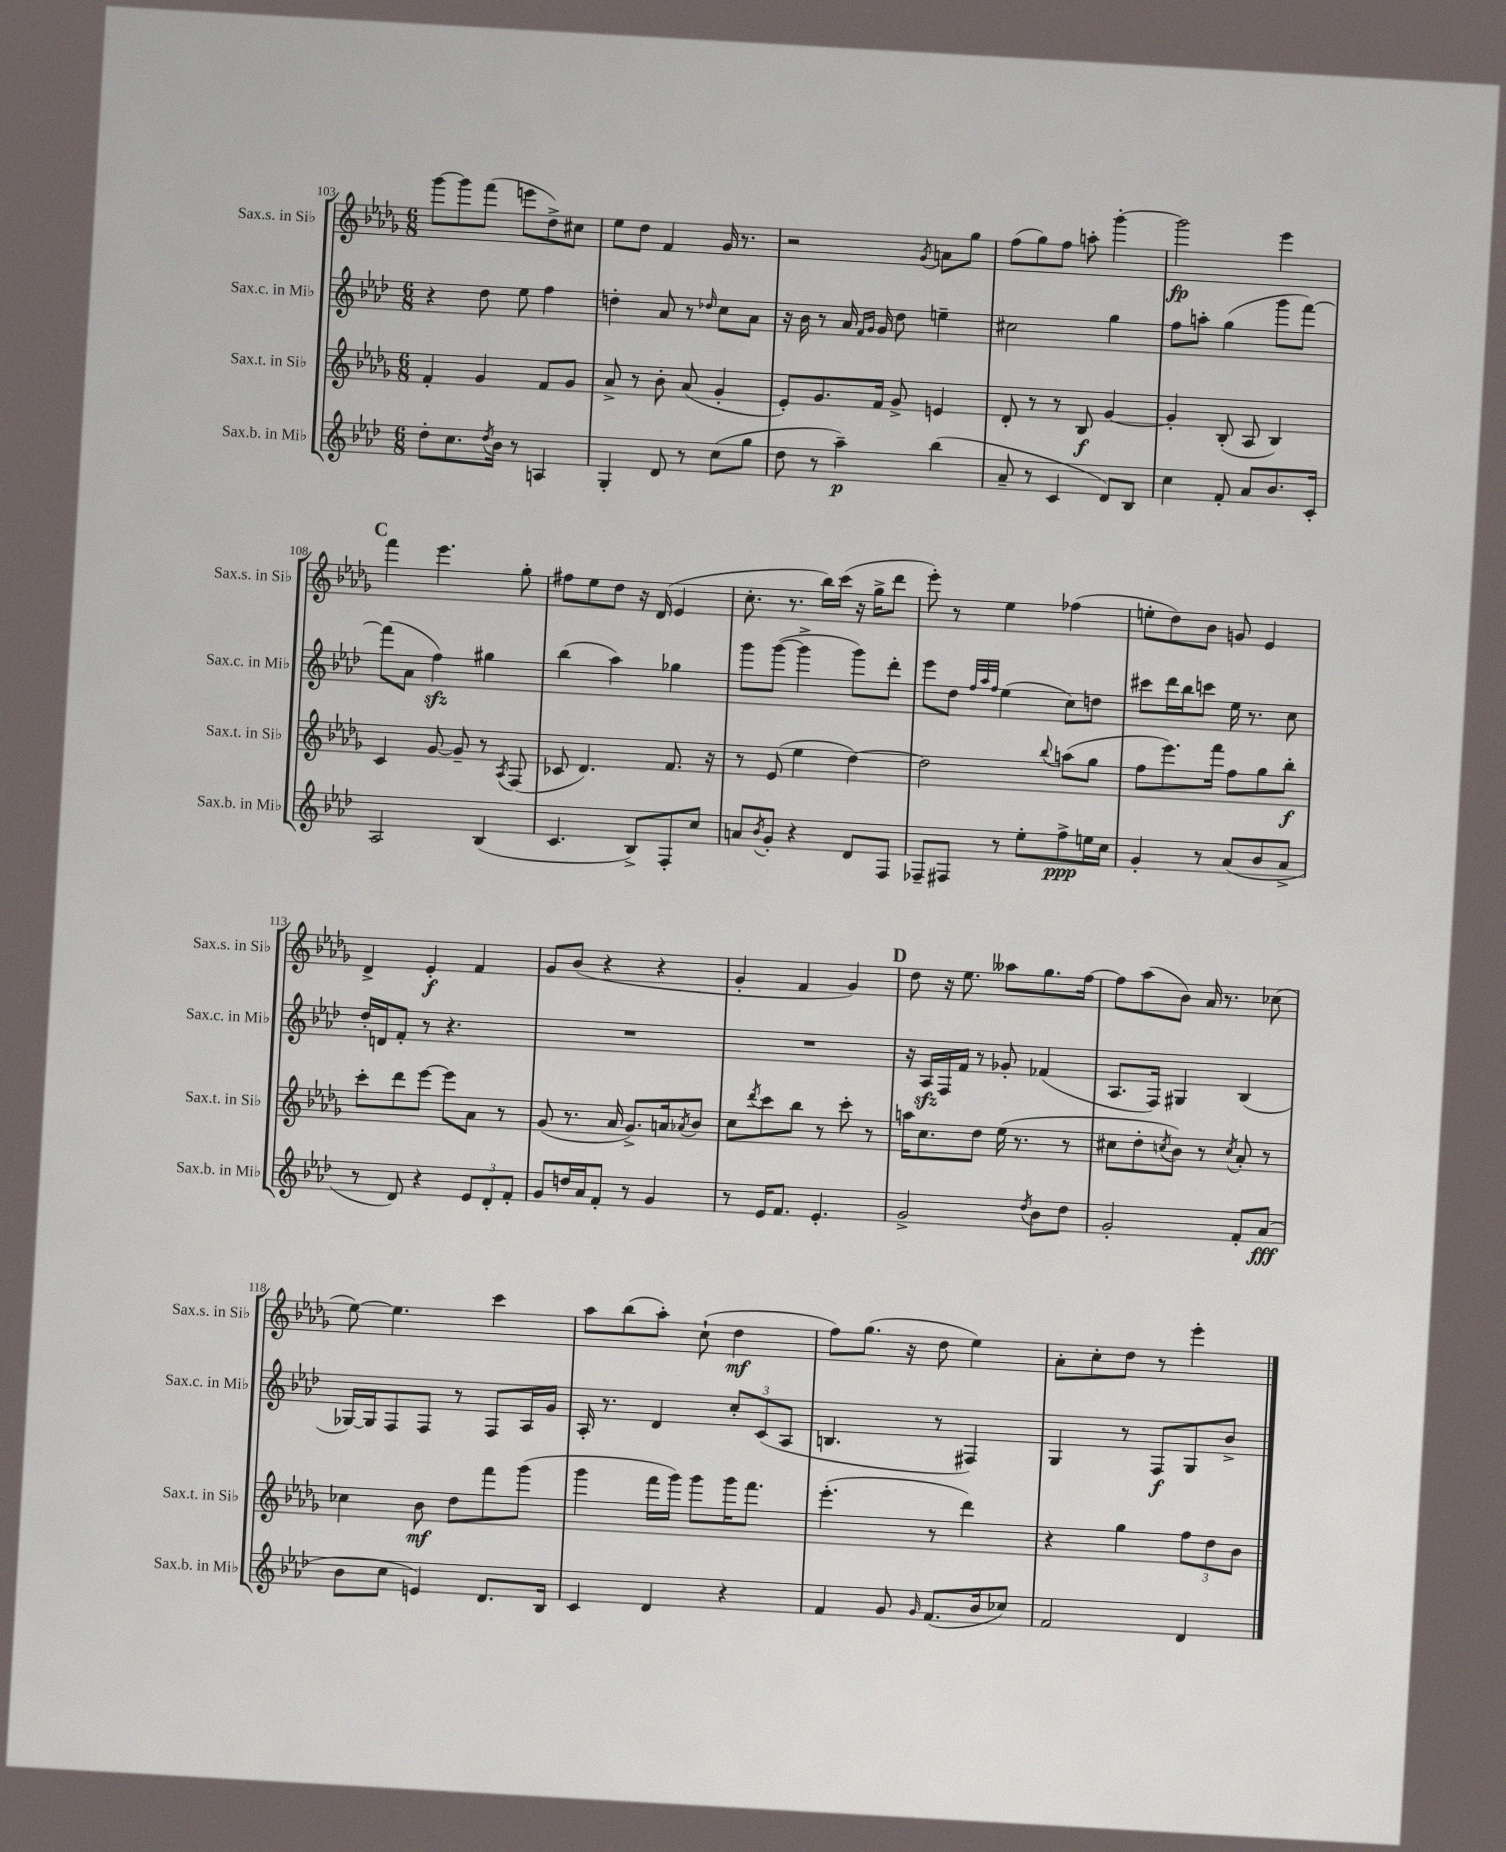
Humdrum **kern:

**kern	**kern	**kern	**kern
*staff4	*staff3	*staff2	*staff1
*clefG2	*clefG2	*clefG2	*clefG2
*k[b-e-a-d-]	*k[b-e-a-d-g-]	*k[b-e-a-d-]	*k[b-e-a-d-g-]
*M6/8	*M6/8	*M6/8	*M6/8
8dd-'	4f'	4r	[8ggg-
8.cc	.	.	8ggg-]
.	4g-	8dd-	(8fff
8qdd-	.	.	.
16b-	.	.	.
8r	.	8ee-	8eee
4A	8f	4ff	8dd-^)
.	8g-	.	8cc#
=	=	=	=
4G'	8a-^	4dd'	8ee-
.	8r	.	8dd-
8d-	8b-'	8a-	4f
8r	(8a-	8r	.
.	.	16qqdd-	.
(8cc	4g-'	8cc	16g-
.	.	.	8.r
8gg	.	8a-	.
=	=	=	=
8dd-	8e-')	16r	2r
.	.	16b-	.
8r	8.g-	8r	.
4aa-~)	.	16a-	.
.	.	16qqf	.
.	.	16qqg	.
.	16f	16g	.
.	8g-^	8dd-	.
.	.	.	8qg-
(4bb-	4e	4ee~	8a
.	.	.	8gg-
=	=	=	=
8a-~	8d-'	2cc#	(8ff
8r	8r	.	8gg-)
4c	8r	.	8ff
.	8B-	.	8aa'
8d-)	[4g-	4gg	[4ggg-'
8B-	.	.	.
=	=	=	=
4cc	4g-']	8ff	2ggg-]
.	.	8aa'	.
8f'	(8B-'	(4gg	.
8a-	8A-	.	.
8.b-	4B-)	8ggg	4eee-
.	.	[8fff)	.
16c'	.	.	.
=	=	=	=
2A-	4c	(8fff]	4fff
.	.	8a-	.
.	[8g-	4ff)	4.eee-
.	8g-~]	.	.
(4B-	8r	4gg#	.
.	8qA-	.	.
.	(8F	.	8gg-'
=	=	=	=
4.c	8c-	(4bb-	8ff#
.	4.d-)	.	8ee-
.	.	4aa-)	8dd-
8B-^)	.	.	16r
.	.	.	(16d-
8F'	8.f	4gg-	4e-
8cc	.	.	.
.	16r	.	.
=	=	=	=
8a	8r	8ggg	8.cc'
8qb-	.	.	.
8g'	(8e-	([8ggg	.
.	.	.	8.r
4r	4ee-	4ggg^]	.
.	.	.	16bb-)
.	.	.	(16ccc
8d-	[4dd-)	8ggg)	16r
.	.	.	16gg-^
8F	.	8ddd-'	8ddd-
=	=	=	=
8F-~	2dd-]	8eee-	8eee-')
8F#	.	8dd-	8r
.	.	32qqff	.
.	.	32qqaa-	.
.	.	32qqff	.
8r	.	(4ee-	4ee-
8ee-'	.	.	.
.	8qqbb-	.	.
8ff^	(8aa	8cc)	(4ff-
16ee	8gg-	8dd	.
16cc	.	.	.
=	=	=	=
4g'	8ff	8ccc#	8ee'
.	8.eee-)	16ddd-	8dd-)
.	.	16bb-	.
8r	.	8ccc	8b-
.	16fff	.	.
(8a-	8ff	16ee-	8g
.	.	8.r	.
8b-	8gg-	.	4e-
8a-^	8bb-'	8cc	.
=	=	=	=
8r	8ccc'	16dd-'	4d-^
.	.	16d	.
8d-)	8ddd-	8f'	.
4r	[8eee-	8r	4e-'
.	8eee-]	4.r	.
12e-	8a-	.	4f
12d-'	.	.	.
.	8r	.	.
12f'	.	.	.
=	=	=	=
8g	(8g-	2.r	8g-
16dd	8.r	.	(8b-
16a-	.	.	.
8f'	.	.	4r
.	16a-	.	.
8r	8.g-^)	.	.
4g	.	.	4r
.	16a	.	.
.	8qa-	.	.
.	8b-	.	.
=	=	=	=
8r	8cc	2.r	4g-'
.	8qddd-	.	.
16e-	8ccc	.	.
8.f	.	.	.
.	8bb-	.	4f
4.e-'	8r	.	.
.	8ccc'	.	4g-)
.	8r	.	.
=	=	=	=
2g^	16aa	16r	8dd-
.	8.cc	16A-	.
.	.	16F	16r
.	.	16f	8.ee-
.	8dd-	8r	.
.	(16ee-	8g-'	8aa--
.	8.r	.	.
8qdd-	.	.	.
8b-	.	(4f-	8.gg-
8dd-	8r	.	.
.	.	.	[16ff
=	=	=	=
2g'	8cc#	8.A-	8ff]
.	8dd-'	.	(8aa-
.	.	16F)	.
.	8qcc	.	.
.	8b-)	4G#	8b-)
.	8r	.	16a-
.	.	.	8.r
.	8qcc	.	.
8f'	8a-'	(4B-	.
(8a-	8r	.	(8cc-
=	=	=	=
8b-	4cc-	[16G-)	[8ee-)
.	.	16G-]	.
8cc	.	8F	4.ee-]
4e)	8b-	8F	.
.	8dd-	8r	.
8.d-	8fff	8F	4ccc
.	(8ggg-	16A-	.
16B-	.	16g	.
=	=	=	=
4c	4ggg-	16A-'	8aa-
.	.	8.r	.
.	.	.	(8bb-
4d-	16fff	4d-	8aa-')
.	16ggg-)	.	.
.	8ggg-	.	(8cc`
4r	16ggg-	12cc'	4dd-
.	8.fff	.	.
.	.	(12c	.
.	.	12A-	.
=	=	=	=
4f	(4.eee-'	4.B	8ff)
.	.	.	(8.gg-
8g	.	.	.
.	.	.	16r
16qqg	.	.	.
(8.f	8r	8r	8dd-
.	4ddd-)	4F#)	4ee-)
16b-	.	.	.
8cc-)	.	.	.
=	=	=	=
2f	4r	4G	8a-'
.	.	.	8cc'
.	4gg-	8r	8dd-
.	.	8F	8r
4d-	12ff	8G	4eee-'
.	12dd-	.	.
.	.	8b-^	.
.	12b-	.	.
==	==	==	==
*-	*-	*-	*-
